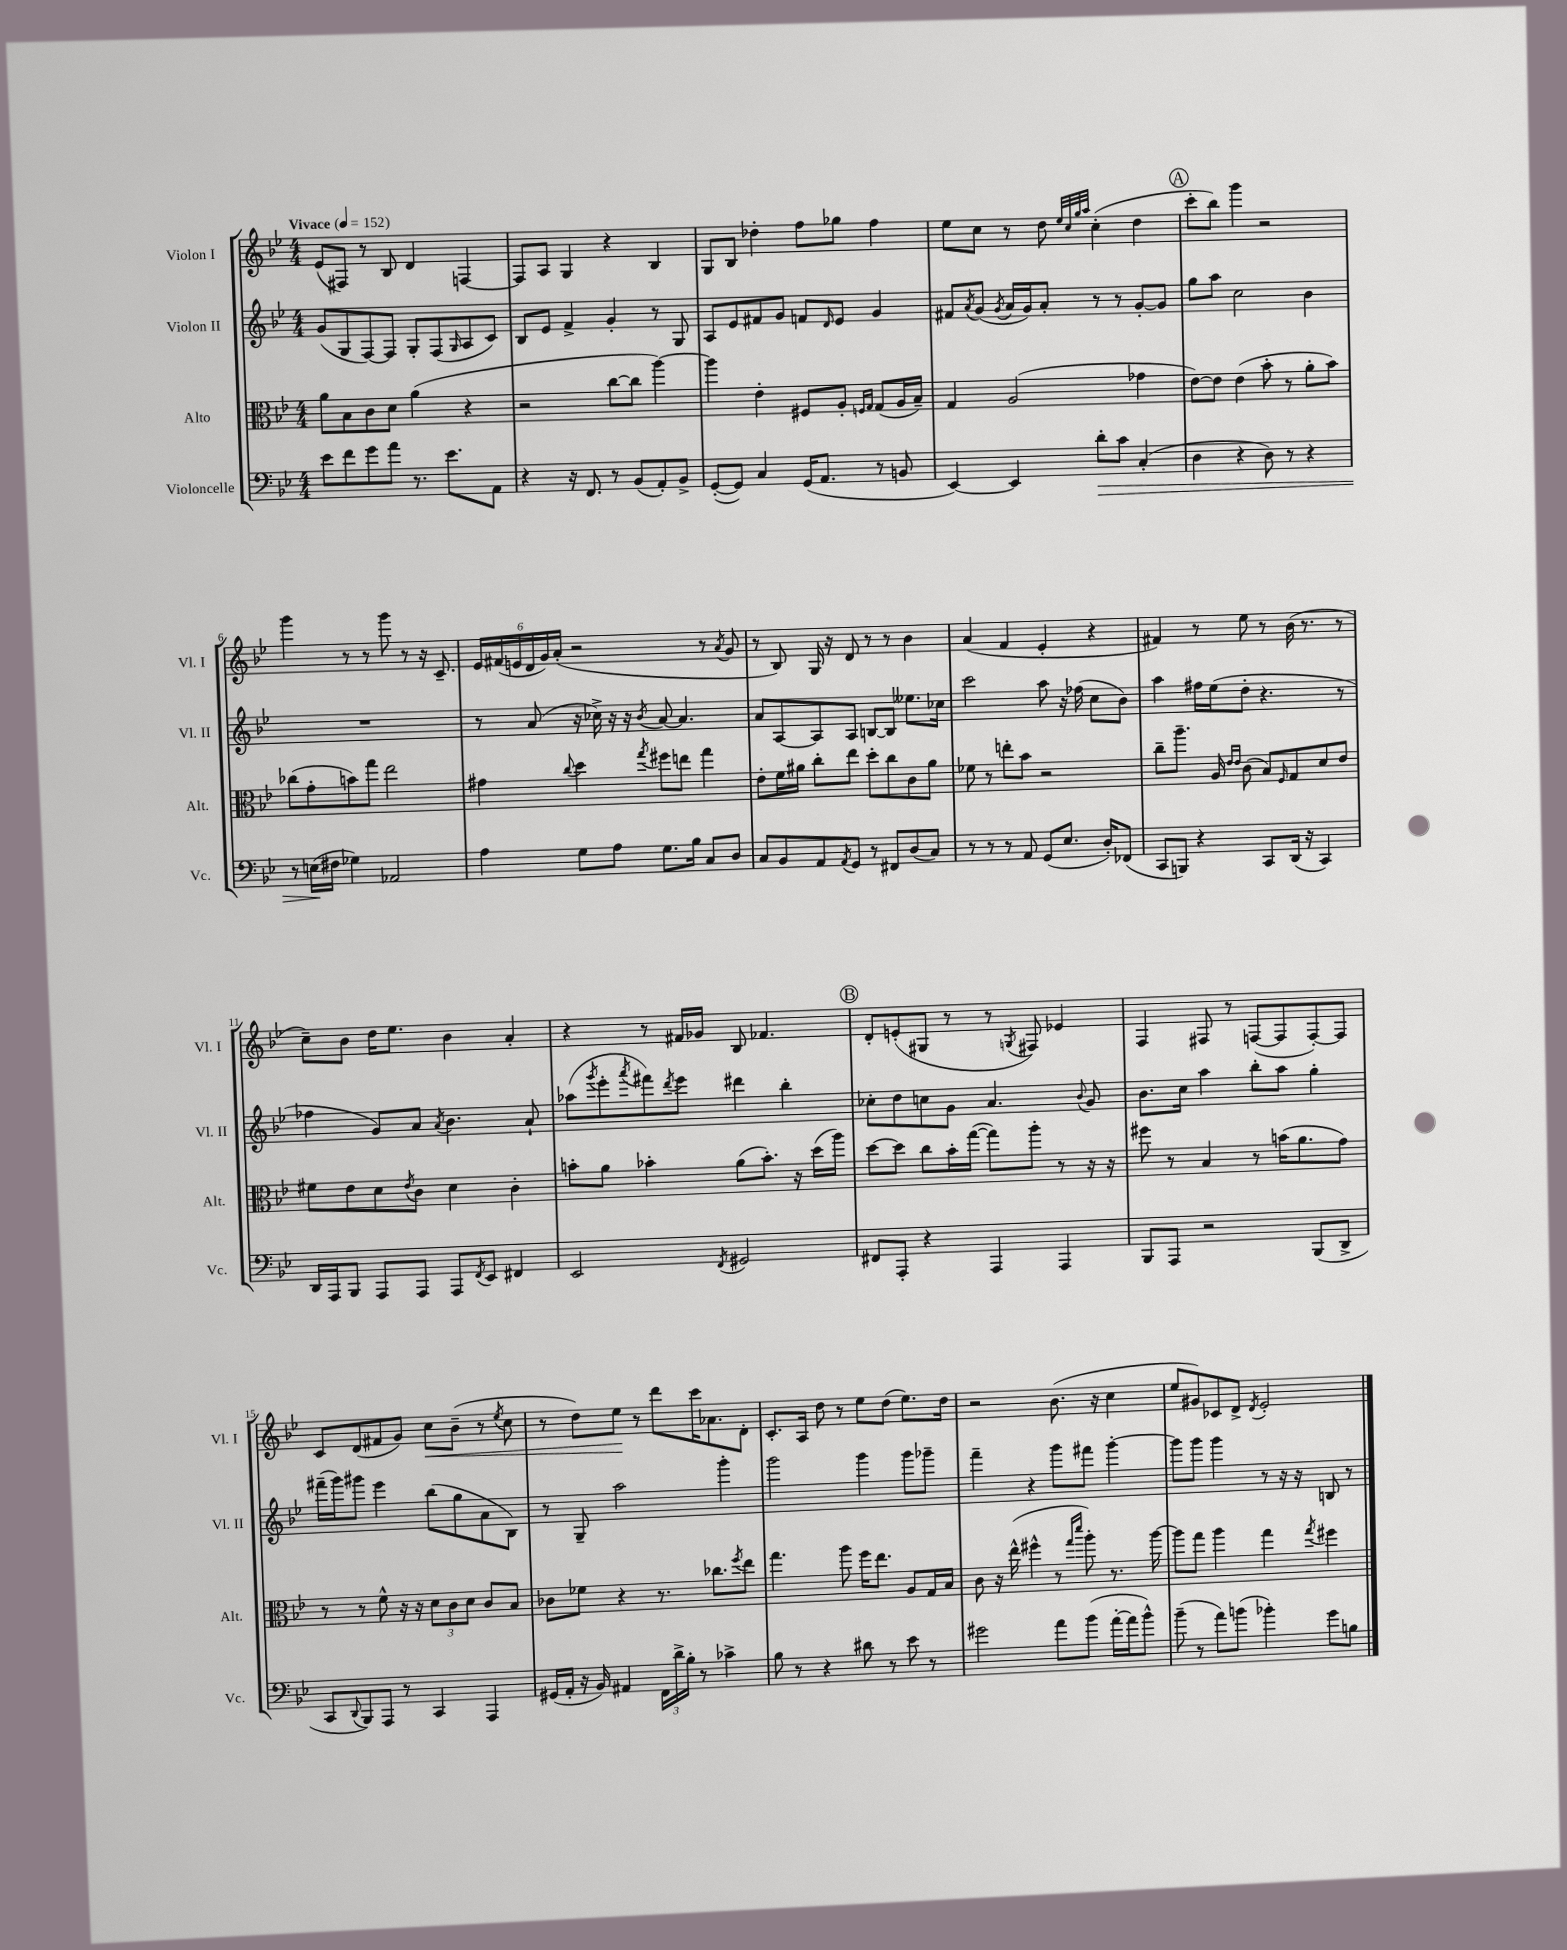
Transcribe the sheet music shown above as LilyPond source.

<<
\new StaffGroup <<
\new Staff = "s0" \with { instrumentName = "Violon I" shortInstrumentName = "Vl. I" } {
    \clef treble \key bes \major \numericTimeSignature \time 4/4 \tempo "Vivace" 4 = 152
    ees'8( fis8) r8 bes8 d'4 f4~ |
    f8 a8 g4 r4 bes4 |
    g8 bes8 des''4-. f''8 ges''8 f''4 |
    ees''8 c''8 r8 d''8 \grace { ees''32 c''32 g''32 a''32 } c''4-.( d''4 |
    \mark \markup { \circle "A" } c'''8-. bes''8) g'''4 r2 |
    g'''4 r8 r8 g'''8 r8 r16 c'8.-- |
    \tuplet 6/4 { ees'16 fis'16( e'16 d'16 g'16) a'16-.( } r2 r8 \acciaccatura { a'8 } g'8 |
    r8 bes8) g16 r16 d'8 r8 r8 bes'4 |
    a'4( f'4 ees'4-. r4 |
    fis'4) r8 ees''8 r8 bes'16( r8. r8 |
    c''8--) bes'8 d''16 ees''8. bes'4 a'4-. |
    r4 r8 fis'16 ges'16 bes8 fes'4. |
    \mark \markup { \circle "B" } d'8-. e'8-.( gis8 r8 r8 \acciaccatura { g8 } fis8) ees'4 |
    f4 fis8 r8 f8~( f8 f8~-.) f8 |
    c'8 d'8( fis'8 g'8) c''8\< bes'8--( r8 \acciaccatura { ees''8 } c''8 |
    r8 d''8) ees''8\! r8 d'''8 c'''16 aes'8. d'8-. |
    c'8.-. a16 d''8 r8 ees''8 d''8( ees''8.) d''16 |
    r2 bes'8.( r16 c''4 |
    ees''8 gis'8) ces'8 d'8-> \acciaccatura { d'8 } ees'2-. \bar "|." |
}
\new Staff = "s1" \with { instrumentName = "Violon II" shortInstrumentName = "Vl. II" } {
    \clef treble \key bes \major \numericTimeSignature \time 4/4
    g'8( g8 f8~) f8 g8-. f8( \grace { g16 } a8 c'8) |
    bes8 ees'8 f'4-> g'4-. r8 g8 |
    a8 ees'8 fis'8 g'8 f'8 \grace { d'16 } ees'8 g'4 |
    fis'8 \acciaccatura { a'8 } g'8( \acciaccatura { g'8 } a'16 g'16) a'8-. r8 r8 g'8~-. g'8 |
    \mark \markup { \circle "A" } g''8 a''8 c''2 bes'4 |
    R1 |
    r8 a'8( r16 ces''16->) r16 r16 \acciaccatura { bes'8 } a'8~ a'4. |
    a'8 a8~ a8 a8 b8~ b8 eeses''8. ces''16 |
    c'''2 a''8 r16 fes''16( c''8 bes'8) |
    a''4 fis''16 ees''16( d''8-. r4. r8 |
    fes''4 g'8) a'8 \acciaccatura { a'8 } bes'4. a'8-! |
    aes''8( \acciaccatura { g'''8 } ees'''8-. \acciaccatura { a'''8 } fis'''8) \acciaccatura { d'''8 } ees'''8 dis'''4 bes''4-. |
    \mark \markup { \circle "B" } ces''8-. d''8 c''8 g'8 a'4. \appoggiatura { bes'8 } g'8 |
    bes'8. c''16 a''4 bes''8-. a''8 g''4-. |
    fis'''16--( g'''16) gis'''8 ees'''4 bes''8( g''8 a'8 bes8) |
    r8 g8-- a''2 g'''4-. |
    g'''2 g'''4 g'''8 ges'''8-- |
    f'''4-- r4 g'''8 fis'''8 g'''4~-. |
    g'''8 g'''8 g'''4 r8 r16 r16 b8 r8 \bar "|." |
}
\new Staff = "s2" \with { instrumentName = "Alto" shortInstrumentName = "Alt." } {
    \clef alto \key bes \major \numericTimeSignature \time 4/4
    a'8 bes8 c'8 d'8 a'4( r4 |
    r2 c''8~ c''8 a''4~) |
    a''4 ees'4-. fis8 a8-. \grace { f16 g16 } g8( a16 bes16--) |
    g4 a2( ges'4 |
    \mark \markup { \circle "A" } ees'8~) ees'8 ees'4( bes'8-. r8 a'8-. bes'8) |
    ces''8( g'8-. b'8) g''8 ees''2 |
    gis'4 \appoggiatura { c''8 } d''4 \acciaccatura { g''8 } fis''8 e''8 g''4 |
    ees'8-. f'16 ais'16 c''8-. ees''8 d''8-. c''8 c'8 ais'8 |
    fes'8 r8 e''8-. bes'8 r2 |
    c''8-- a''8.-- a16 \grace { ees'16 ees'16 } c'8( bes8) \grace { f16 } g8 d'8 ees'8 |
    fis'8 ees'8 d'8 \acciaccatura { ees'8 } c'8 d'4 c'4-. |
    b'8-. a'8 bes'4-. a'8( bes'8.-.) r16 d''16( a''16) |
    \mark \markup { \circle "B" } d''8~ d''8 c''8 bes'16-. g''16~( g''8) a''8-. r8 r16 r16 |
    fis''8 r8 bes4 r8 b'16( a'8. g'8) |
    r8 r8 f'8-^ r16 r16 \tuplet 3/2 { d'8 c'8 d'8 } c'8 bes8 |
    ces'8 fes'8 r4 r8. ces''8. \acciaccatura { f''8 } ees''8 |
    g''4. a''8 f''16 ees''8. a8 g16 bes16 |
    c'8 r16 ees''16-^( fis''4-^ r8 \grace { g''16 d'''16 } a''8-.) r8. a''16~ |
    a''8 g''8 a''4 g''4 \acciaccatura { g''8 } fis''4 \bar "|." |
}
\new Staff = "s3" \with { instrumentName = "Violoncelle" shortInstrumentName = "Vc." } {
    \clef bass \key bes \major \numericTimeSignature \time 4/4
    ees'8 f'8 g'8 a'8 r8. ees'8. a,8 |
    r4 r16 f,8. r8 bes,8( a,8-.) bes,8-> |
    g,8~-.( g,8) c4 g,16( a,8. r8 b,8 |
    ees,4~) ees,4 d'8-.\> c'8 c4-.( |
    \mark \markup { \circle "A" } d4 r4 d8) r8 r4 |
    r8 e16\!( fis16 ges4) aes,2 |
    a4 g8 a8 g8. bes16 c8 d8 |
    c8 bes,8 a,8 \acciaccatura { a,8 } g,8 r8 fis,8 d8( c8) |
    r8 r8 r8 a,8 g,8( ees8. d16-.) fes,8( |
    c,8 b,,8) r4 c,8 d,16( r16 c,4) |
    d,16 a,,16 bes,,8 a,,8 a,,8 a,,8 \acciaccatura { f,8 } ees,8 fis,4 |
    ees,2 \acciaccatura { f,8 } gis,2 |
    \mark \markup { \circle "B" } fis,8 a,,8-. r4 a,,4 a,,4 |
    bes,,8 a,,8 r2 bes,,8( d,8-> |
    c,8 \appoggiatura { d,8 } bes,,8) a,,8 r8 c,4 a,,4 |
    gis,16( a,16-. r16 bes,16) ais,4 \tuplet 3/2 { f,16 d'16-> bes16-. } r8 ces'4-> |
    bes8 r8 r4 dis'8 r8 ees'8 r8 |
    gis'2 a'8 bes'8( a'16~-. a'16 bes'8-^) |
    bes'8--( r8 a'8) b'8( bes'4-.) g'8 b8 \bar "|." |
}
>>
>>
